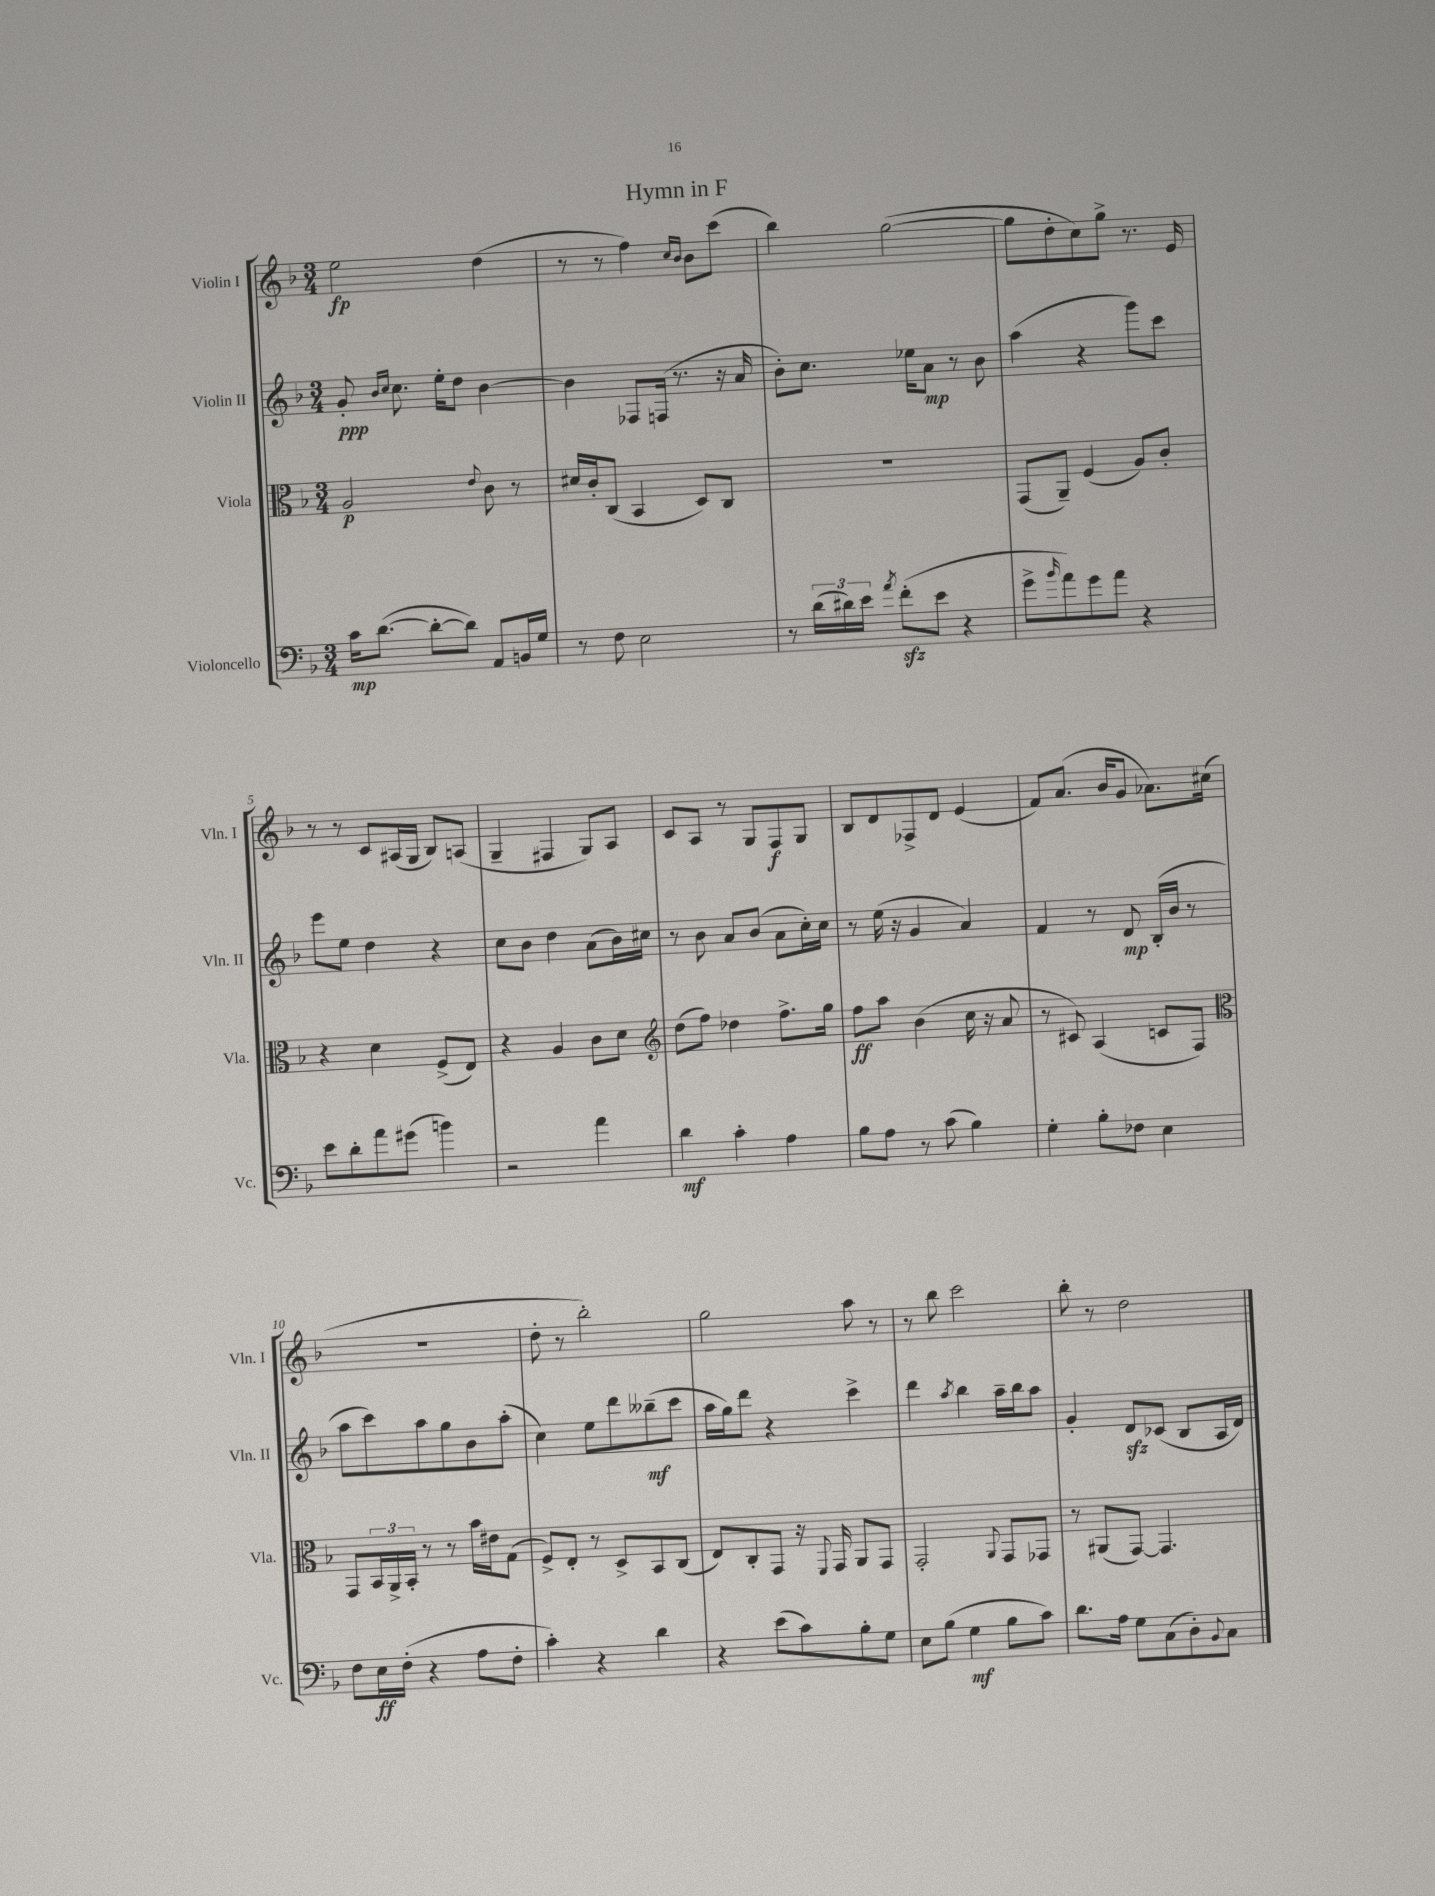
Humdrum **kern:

**kern	**kern	**kern	**kern
*staff4	*staff3	*staff2	*staff1
*clefF4	*clefC3	*clefG2	*clefG2
*k[b-]	*k[b-]	*k[b-]	*k[b-]
*M3/4	*M3/4	*M3/4	*M3/4
16c\LK	2A/	8g'/	2ee\
([8.d\J	.	.	.
.	.	16qqb-/LL	.
.	.	16qqcc/JJ	.
.	.	8.cc\	.
8d'\_L	.	.	.
.	.	16ee'\LK	.
8d\]J)	.	8dd\J	.
.	8qqe/	.	.
8AA/L	8c\	[4b-\	(4dd\
16BB/L	8r	.	.
16G/JJ	.	.	.
=	=	=	=
8r	16d#/LL	4b-\]	8r
.	16c'/J	.	.
8F\	(8C/J	.	8r
2E\	4BB-/	8F-/L	4ff\)
.	.	(16F/Jk	.
.	.	8.r	.
.	.	.	16qqcc/LL
.	.	.	16qqb-/JJ
.	8D/L)	.	8b-\L
.	8C/J	16r	(8ccc\J
.	.	16a/	.
=	=	=	=
8r	2.r	8b-'\L)	4bb-\)
(24d\LL	.	8.cc\J	.
24d#\)	.	.	.
24e\JJ	.	.	.
8qa/	.	.	.
(8f'\L	.	.	([2gg\
.	.	16ee-\LK	.
8e\J	.	8a\J	.
4r	.	8r	.
.	.	8b-\	.
=	=	=	=
8g^\L	(8GG/L	(4aa\	8gg\]L
16qqb-/	.	.	.
8a\)	8AA~/J)	.	8dd'\
8g\	(4F/	4r	8cc\)
8a\J	.	.	8gg^\J
4r	8A/L)	8ggg\L)	8.r
.	8c'/J	8ccc\J	.
.	.	.	16e/
=	=	=	=
8e\L	4r	8eee\L	8r
8d'\	.	8ee\J	8r
8a\	4d\	4dd\	8c/L
(8g#\J	.	.	(16A#/L
.	.	.	16G/JJ
4b\)	(8F^/L	4r	8B-/L)
.	8E/J)	.	(8A/J
=	=	=	=
2r	4r	8cc\L	4G~/
.	.	8b-\J	.
.	4A/	4dd\	4F#/
4a\	8c\L	(8a\L	8G/L)
.	8d\J	16b-\L)	8A/J
.	.	16cc#\JJ	.
=	=	=	=
*	*clefG2	*	*
4d\	(8dd\L	8r	8c/L
.	8ff\J)	8b-\	8A/J
4c'\	4dd-\	8a/L	8r
.	.	(8b-/J	8G/L
4A\	8.ff^\L	8a\L	8F/
.	.	16cc'\L)	8G/J
.	16gg\Jk	16cc\JJ	.
=	=	=	=
8B-\L	8ff\L	8r	8B-/L
8A\J	8aa\J	(16ee\	8d/
.	.	16r	.
8r	(4b-\	4g/	8F-^/
(8c\	.	.	8d/J
4B-\)	16cc\	4a/)	(4e/
.	16r	.	.
.	8a/	.	.
=	=	=	=
4G'\	8r	4f/	8f/L)
.	8c#/)	.	(8.a/J
8B-'\L	(4A/	8r	.
.	.	.	16b-/LK
8F-\J	.	8d/	8g/J
4E\	8c/L	(16B-'/LL	8.a-\L)
.	.	16b-/JJ	.
.	8F/J)	8r	.
.	.	.	(16cc#\Jk
=	=	=	=
*	*clefC3	*	*
8F\L	8GG/L	8aa\L	2.r
16E\L	24BB-/L	8ccc\)	.
.	24AA^/	.	.
(16F'\JJ	.	.	.
.	24BB-'/JJ	.	.
4r	8r	8aa\	.
.	8r	8gg\	.
8A\L	16b-\LL	8b-\	.
.	16e#\J	.	.
8F'\J	(8G\J	(8aa'\J	.
=	=	=	=
4c'\)	8F^/L)	4cc\)	8dd'\
.	8E'/J	.	8r
4r	8r	8ee\L	2bb-'\)
.	8D^/L	8ddd\	.
4d\	8BB-/	(8bb--~\	.
.	(8C/J	8ccc\J	.
=	=	=	=
4r	8E/L)	16aa\LL	2gg\
.	.	16gg\J)	.
.	8C'/	8ddd\J	.
(8e\L	8GG/J	4r	.
8c\)	16r	.	.
.	8qqFF/	.	.
.	16GG/	.	.
8B-'\	8AA/L	4ccc^\	8aa\
8G\J	8GG/J	.	8r
=	=	=	=
8E\L	2GG'/	4ddd\	8r
(8B-\J	.	.	8bb-\
.	.	8qaa/	.
4G\	.	4bb-\	2ccc\
.	8qqAA/	.	.
8B-\L	8GG/L	16aa~\LL	.
.	.	16bb-\J	.
8c\J)	8GG-/J	8aa\J	.
=	=	=	=
8.d\L	8r	4g'/	8bb-'\
.	(8AA#/L	.	8r
16A\Jk	.	.	.
8G\L	[8GG/J)	8d/L	2dd\
(8C\	4.GG/]	(8c-/J	.
8D'\)	.	8B-/L	.
8qqBB-/	.	.	.
8C\J	.	16A/L	.
.	.	16d/JJ)	.
==	==	==	==
*-	*-	*-	*-
